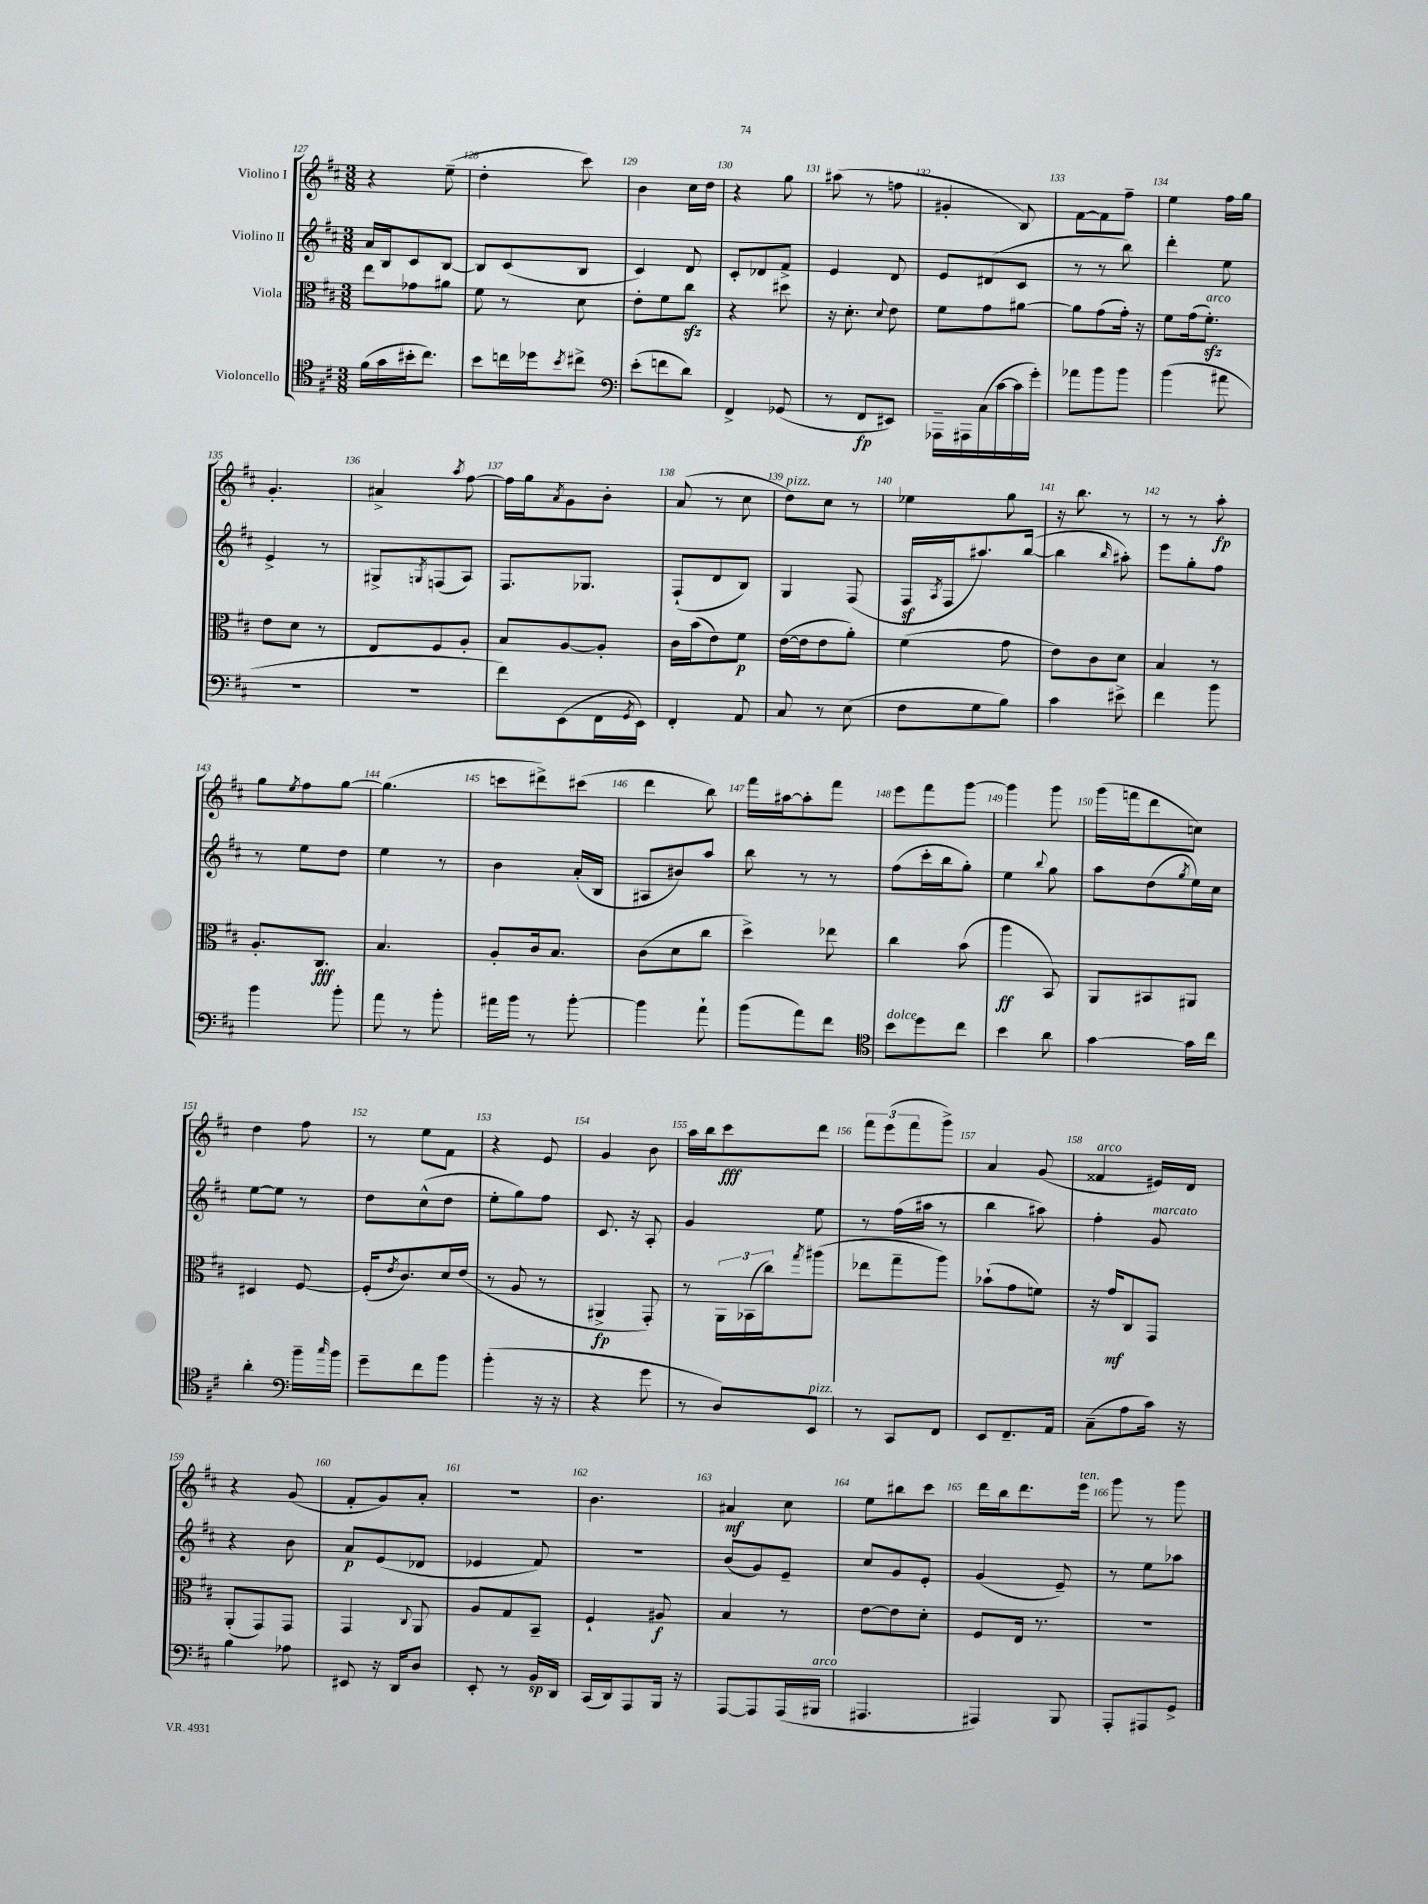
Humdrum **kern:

**kern	**dynam	**kern	**dynam	**kern	**dynam	**kern	**dynam
*part4	*part4	*part3	*part3	*part2	*part2	*part1	*part1
*staff4	*staff4	*staff3	*staff3	*staff2	*staff2	*staff1	*staff1
*I"Violoncello	*	*I"Viola	*	*I"Violino II	*	*I"Violino I	*
*clefC4	*	*clefC3	*	*clefG2	*	*clefG2	*
*k[f#c#]	*	*k[f#c#]	*	*k[f#c#]	*	*k[f#c#]	*
*M3/8	*	*M3/8	*	*M3/8	*	*M3/8	*
=127	=127	=127	=127	=127	=127	=127	=127
(16f#\LL	.	8ee\L	.	16a/LL	.	4r	.
16g\	.	.	.	16B/J	.	.	.
16b#X'\J	.	8g-X\	.	8c#/	.	.	.
8.cc#\J)	.	.	.	.	.	.	.
.	.	8a#X\J	.	[8B/J	.	(8ee~\	.
=128	=128	=128	=128	=128	=128	=128	=128
8b\L	.	8f#\	.	8B/L]	.	4dd'\	.
16ccn\L	.	8r	.	(8c#/	.	.	.
16dd-X\J	.	.	.	.	.	.	.
8qb/	.	.	.	.	.	.	.
8cc#X^\J	.	8d\	.	8B/J	.	8ccc#\)	.
=129	=129	=129	=129	=129	=129	=129	=129
*clefF4	*	*	*	*	*	*	*
(8e'\L	.	8e'\L	.	4c#/)	.	4b\	.
8fn\	.	8f#\	.	.	.	.	.
8d\J)	.	8cc#zz\J	.	8d/	.	16cc#\LL	.
.	.	.	.	.	.	16dd\JJ	.
=130	=130	=130	=130	=130	=130	=130	=130
4FF#^/	.	4r	.	8c#'/L	.	4r	.
.	.	.	.	8d-X/	.	.	.
(8GG-X/	.	8dd#X\	.	8f#^/J	.	8gg\	.
=131	=131	=131	=131	=131	=131	=131	=131
8r	.	16r	.	4e/	.	(8aa#X\	.
.	.	8.d'\	.	.	.	.	.
8FF#/L	fp	.	.	.	.	8r	.
.	.	8qqd/	.	.	.	.	.
8EE#X/J)	.	8e\	.	8d/	.	8ffn\	.
=132	=132	=132	=132	=132	=132	=132	=132
16AAA-X~\LL	.	8f#\L	.	8e/L	.	4g#X'/	.
16AAA#X\	.	.	.	.	.	.	.
(16C#\	.	8g\	.	(8d#X/	.	.	.
[16c#\	.	.	.	.	.	.	.
16c#\]	.	[8a#X\J	.	8c#/J	.	8B/)	.
16g'\JJ)	.	.	.	.	.	.	.
=133	=133	=133	=133	=133	=133	=133	=133
8a-X\L	.	8a#\L]	.	8r	.	[8f#\L	.
8b\	.	(8g\	.	8r	.	8f#\]	.
8b\J	.	16g'\Jk)	.	8bb\)	.	8ff#~\J	.
.	.	16r	.	.	.	.	.
=134	=134	=134	=134	=134	=134	=134	=134
(4b\	.	8f#\L	.	4ddd'\	.	4ee\	.
.	.	(16g\k	.	.	.	.	.
!	!	!LO:TX:a:i:t=arco	!	!	!	!	!
.	.	8.f#zz'\J)	.	.	.	.	.
8a#X\	.	.	.	8ee\	.	16ff#\LL	.
.	.	.	.	.	.	16gg\JJ	.
!!LO:LB:g=z
=135	=135	=135	=135	=135	=135	=135	=135
4.r	.	8e\L	.	4e^/	.	4.g'/	.
.	.	8d\J	.	.	.	.	.
.	.	8r	.	8r	.	.	.
=136	=136	=136	=136	=136	=136	=136	=136
4.r	.	8E/L	.	8G#X^/L	.	4a#X^/	.
.	.	.	.	8qGn/	.	.	.
.	.	8F#/	.	(8Fn/	.	.	.
.	.	.	.	.	.	8qaa/	.
.	.	8A'/J	.	8A/J)	.	[8ff#\	.
=137	=137	=137	=137	=137	=137	=137	=137
8f#\L)	.	8B/L	.	8.F#/L	.	16ff#\LL]	.
.	.	.	.	.	.	16gg\J	.
.	.	.	.	.	.	8qa/	.
(8EE\	.	[8A/	.	.	.	8g\	.
.	.	.	.	8.G-X/J	.	.	.
16FF#\L	.	8A'/J]	.	.	.	8b'\J	.
8qGG/	.	.	.	.	.	.	.
16EE\JJ)	.	.	.	.	.	.	.
=138	=138	=138	=138	=138	=138	=138	=138
4FF#'/	.	16c#\LL	.	(8F#`/L	.	(8a/	.
.	.	(16b\J	.	.	.	.	.
.	.	8e\)	.	8d/	.	8r	.
8AA/	.	8f#\J	p	8B/J)	.	8cc#\	.
=139	=139	=139	=139	=139	=139	=139	=139
!	!	!	!	!	!	!LO:TX:a:i:t=pizz.	!
8C#/	.	([16e\LL	.	4G/	.	8dd\L)	.
.	.	16e\J]	.	.	.	.	.
8r	.	8e\	.	.	.	8cc#\J	.
(8E\	.	8a'\J)	.	(8F#/	.	8r	.
=140	=140	=140	=140	=140	=140	=140	=140
8F#\L	.	(4f#\	.	16F#z/LL	.	4ee-X\	.
.	.	.	.	8qA/	.	.	.
.	.	.	.	16F#/J	.	.	.
8G\	.	.	.	8.aa#X/)	.	.	.
8B\J)	.	8g\	.	.	.	8gg\	.
.	.	.	.	([16bb/Jk	.	.	.
=141	=141	=141	=141	=141	=141	=141	=141
4c#\	.	8e\L)	.	4bb\]	.	16r	.
.	.	.	.	.	.	8.bb\	.
.	.	8c#\	.	.	.	.	.
.	.	.	.	16qqbb/	.	.	.
8e#X^\	.	8d\J	.	8aa#X'\)	.	8r	.
=142	=142	=142	=142	=142	=142	=142	=142
4f#\	.	4B/	.	8eee\L	.	8r	.
.	.	.	.	8gg'\	.	8r	.
8b\	.	8r	.	8ff#\J	.	8aa'\	fp
!!LO:LB:g=z
=143	=143	=143	=143	=143	=143	=143	=143
4b\	.	8.A'/L	.	8r	.	8gg\L	.
.	.	.	.	.	.	8qee/	.
.	.	.	.	8ee\L	.	8ff#\	.
.	.	8.C#/J	fff	.	.	.	.
8b'\	.	.	.	8dd\J	.	[8gg\J	.
=144	=144	=144	=144	=144	=144	=144	=144
8a\	.	4.B/	.	4ee\	.	(4.gg\]	.
8r	.	.	.	.	.	.	.
8b'\	.	.	.	8r	.	.	.
=145	=145	=145	=145	=145	=145	=145	=145
16a#X\LL	.	8A'/L	.	4b\	.	8cccn\L	.
16b\JJ	.	.	.	.	.	.	.
8r	.	16c#/k	.	.	.	8ddd#X^\)	.
.	.	8.B/J	.	.	.	.	.
[8b'\	.	.	.	(16a'/LL	.	(8ccc#X\J	.
.	.	.	.	16B/JJ	.	.	.
=146	=146	=146	=146	=146	=146	=146	=146
4b\]	.	(8c#\L	.	8A#X/L	.	4ddd\	.
.	.	8d\	.	8b#X/)	.	.	.
8a`\	.	8cc#\J	.	8aa/J	.	8bb\)	.
=147	=147	=147	=147	=147	=147	=147	=147
(8b\L	.	4dd^\)	.	8bb\	.	16fff#\LL	.
.	.	.	.	.	.	[16aa#X\J	.
8a\)	.	.	.	8r	.	8aa#'\]	.
8f#\J	.	8ee-X\	.	8r	.	8fff#\J	.
=148	=148	=148	=148	=148	=148	=148	=148
*clefC4	*	*	*	*	*	*	*
!LO:TX:a:i:t=dolce	!	!	!	!	!	!	!
8b\L	.	4cc#\	.	(8ff#\L	.	8eee\L	.
8dd\	.	.	.	16ccc#'\L	.	8fff#\	.
.	.	.	.	16bb\J	.	.	.
8cc#\J	.	(8b\	.	8gg'\J)	.	[8ggg\J	.
=149	=149	=149	=149	=149	=149	=149	=149
4b\	.	4aa\	ff	4ee\	.	4ggg\]	.
.	.	.	.	8qqbb/	.	.	.
8a\	.	8BB/)	.	8gg\	.	8ggg\	.
=150	=150	=150	=150	=150	=150	=150	=150
[4g\	.	8AA/L	.	8aa\L	.	(16ggg\LL	.
.	.	.	.	.	.	16fffn\J	.
.	.	8BB#X/	.	(8dd\	.	8ddd\	.
.	.	.	.	8qgg/	.	.	.
16g\LL]	.	8AA#X/J	.	16ee\L)	.	8ccn\J)	.
16cc#\JJ	.	.	.	16cc#\JJ	.	.	.
!!LO:LB:g=z
=151	=151	=151	=151	=151	=151	=151	=151
4a'\	.	4D#X/	.	[8ee\L	.	4dd\	.
.	.	.	.	8ee\J]	.	.	.
*clefF4	*	*	*	*	*	*	*
16b~\LL	.	[8F#/	.	8r	.	8ff#\	.
16qqcc#/	.	.	.	.	.	.	.
16b\JJ	.	.	.	.	.	.	.
=152	=152	=152	=152	=152	=152	=152	=152
8g~\L	.	(16F#'/KL]	.	8dd\L	.	8r	.
.	.	8qe/	.	.	.	.	.
.	.	8.c#/)	.	.	.	.	.
8f#\	.	.	.	(8cc#^^\	.	8ee\L	.
8b\J	.	16d/L	.	8dd\J	.	8f#\J	.
.	.	(16e/JJ	.	.	.	.	.
=153	=153	=153	=153	=153	=153	=153	=153
(4b'\	.	8r	.	8ee'\L	.	4r	.
.	.	8A/	.	8gg\)	.	.	.
16r	.	8r	.	8ff#\J	.	8e/	.
16r	.	.	.	.	.	.	.
=154	=154	=154	=154	=154	=154	=154	=154
4r	.	4AA#X^/	fp	8.c#/	.	4g/	.
.	.	.	.	16r	.	.	.
8g\	.	8GG'/)	.	8A'/	.	8b\	.
=155	=155	=155	=155	=155	=155	=155	=155
8r	.	8r	.	4g/	.	16aa\LL	.
.	.	.	.	.	.	16bb\J	.
8D/L)	.	24AA\LL	.	.	.	8ccc#\	fff
.	.	(24BB-X\	.	.	.	.	.
.	.	24cc#\J)	.	.	.	.	.
.	.	8qgg/	.	.	.	.	.
!LO:TX:a:i:t=pizz.	!	!	!	!	!	!	!
8EE/J	.	(8aa#X\J	.	8ee\	.	8ddd\J	.
=156	=156	=156	=156	=156	=156	=156	=156
8r	.	8ee-X\L	.	8r	.	12fff#\L	.
.	.	.	.	.	.	(12eee\	.
8CC#/L	.	8gg~\	.	(16ff#\LL	.	.	.
.	.	.	.	.	.	12fff#\	.
.	.	.	.	16aa#X\JJ	.	.	.
8FF#/J	.	8aa\J)	.	8r	.	8ggg^\J)	.
=157	=157	=157	=157	=157	=157	=157	=157
8EE/L	.	(8b-X`\L	.	4bb\	.	4a/	.
8.FF#~/	.	8g\	.	.	.	.	.
.	.	8fn\J)	.	8aa#X\)	.	(8g/	.
16AA/Jk	.	.	.	.	.	.	.
=158	=158	=158	=158	=158	=158	=158	=158
!	!	!	!	!	!	!LO:TX:a:i:t=arco	!
(8C#~\L	.	16r	.	4ff#'\	.	4f##X/	.
.	.	16g/KL	mf	.	.	.	.
8A\	.	8C#/	.	.	.	.	.
!	!	!	!	!LO:TX:a:i:t=marcato	!	!	!
16c#\Jk)	.	8GG/J	.	8g/	.	16e#X/LL)	.
16r	.	.	.	.	.	16d/JJ	.
!!LO:LB:g=z
=159	=159	=159	=159	=159	=159	=159	=159
4B\	.	(8AA'/L	.	4r	.	4r	.
.	.	8GG/)	.	.	.	.	.
8A-X\	.	8GG/J	.	8b\	.	(8g/	.
=160	=160	=160	=160	=160	=160	=160	=160
8EE#X/	.	4GG/	.	8a/L	p	8f#'/L	.
16r	.	.	.	(8e/	.	8g/)	.
16DD/KL	.	.	.	.	.	.	.
.	.	8qqC#/	.	.	.	.	.
8D/J	.	8AA/	.	8d-X/J	.	8a'/J	.
=161	=161	=161	=161	=161	=161	=161	=161
8EE'/	.	8A/L	.	4e-X/	.	4.r	.
8r	.	8G/	.	.	.	.	.
16BB/LL	sp	8BB~/J	.	8f#/)	.	.	.
16DD/JJ	.	.	.	.	.	.	.
=162	=162	=162	=162	=162	=162	=162	=162
(16CC#/LL	.	4F#`/	.	4.r	.	4.b\	.
16DD/J)	.	.	.	.	.	.	.
8AAA/	.	.	.	.	.	.	.
16BBB/Jk	.	8A#X/	f	.	.	.	.
16r	.	.	.	.	.	.	.
=163	=163	=163	=163	=163	=163	=163	=163
[8AAA/L	.	4B/	.	(8b/L	.	4a#X/	mf
8AAA/]	.	.	.	8g/)	.	.	.
(16AAA/L	.	8r	.	8e~/J	.	8cc#\	.
!LO:TX:a:i:t=arco	!	!	!	!	!	!	!
16BBB#X/JJ	.	.	.	.	.	.	.
=164	=164	=164	=164	=164	=164	=164	=164
4.AAA#X/	.	[8e\L	.	8cc#/L	.	8ee\L	.
.	.	8e\]	.	8g/	.	8bb#X\	.
.	.	8d'\J	.	8e'/J	.	8ccc#\J	.
=165	=165	=165	=165	=165	=165	=165	=165
4AAA#X/)	.	8F#/L	.	(4g/	.	16ddd\LL	.
.	.	.	.	.	.	16bb\J	.
.	.	16E/Jk	.	.	.	8.ddd\	.
.	.	8.r	.	.	.	.	.
8BBB/	.	.	.	8e~/)	.	.	.
!	!	!	!	!	!	!LO:TX:a:i:t=ten.	!
.	.	.	.	.	.	16eee\Jk	.
=166	=166	=166	=166	=166	=166	=166	=166
8AAA'/L	.	4.r	.	8r	.	8ggg\	.
8AAA#X/	.	.	.	8ee\L	.	8r	.
8GG^/J	.	.	.	8aa-X\J	.	8ggg\	.
==	==	==	==	==	==	==	==
*-	*-	*-	*-	*-	*-	*-	*-
